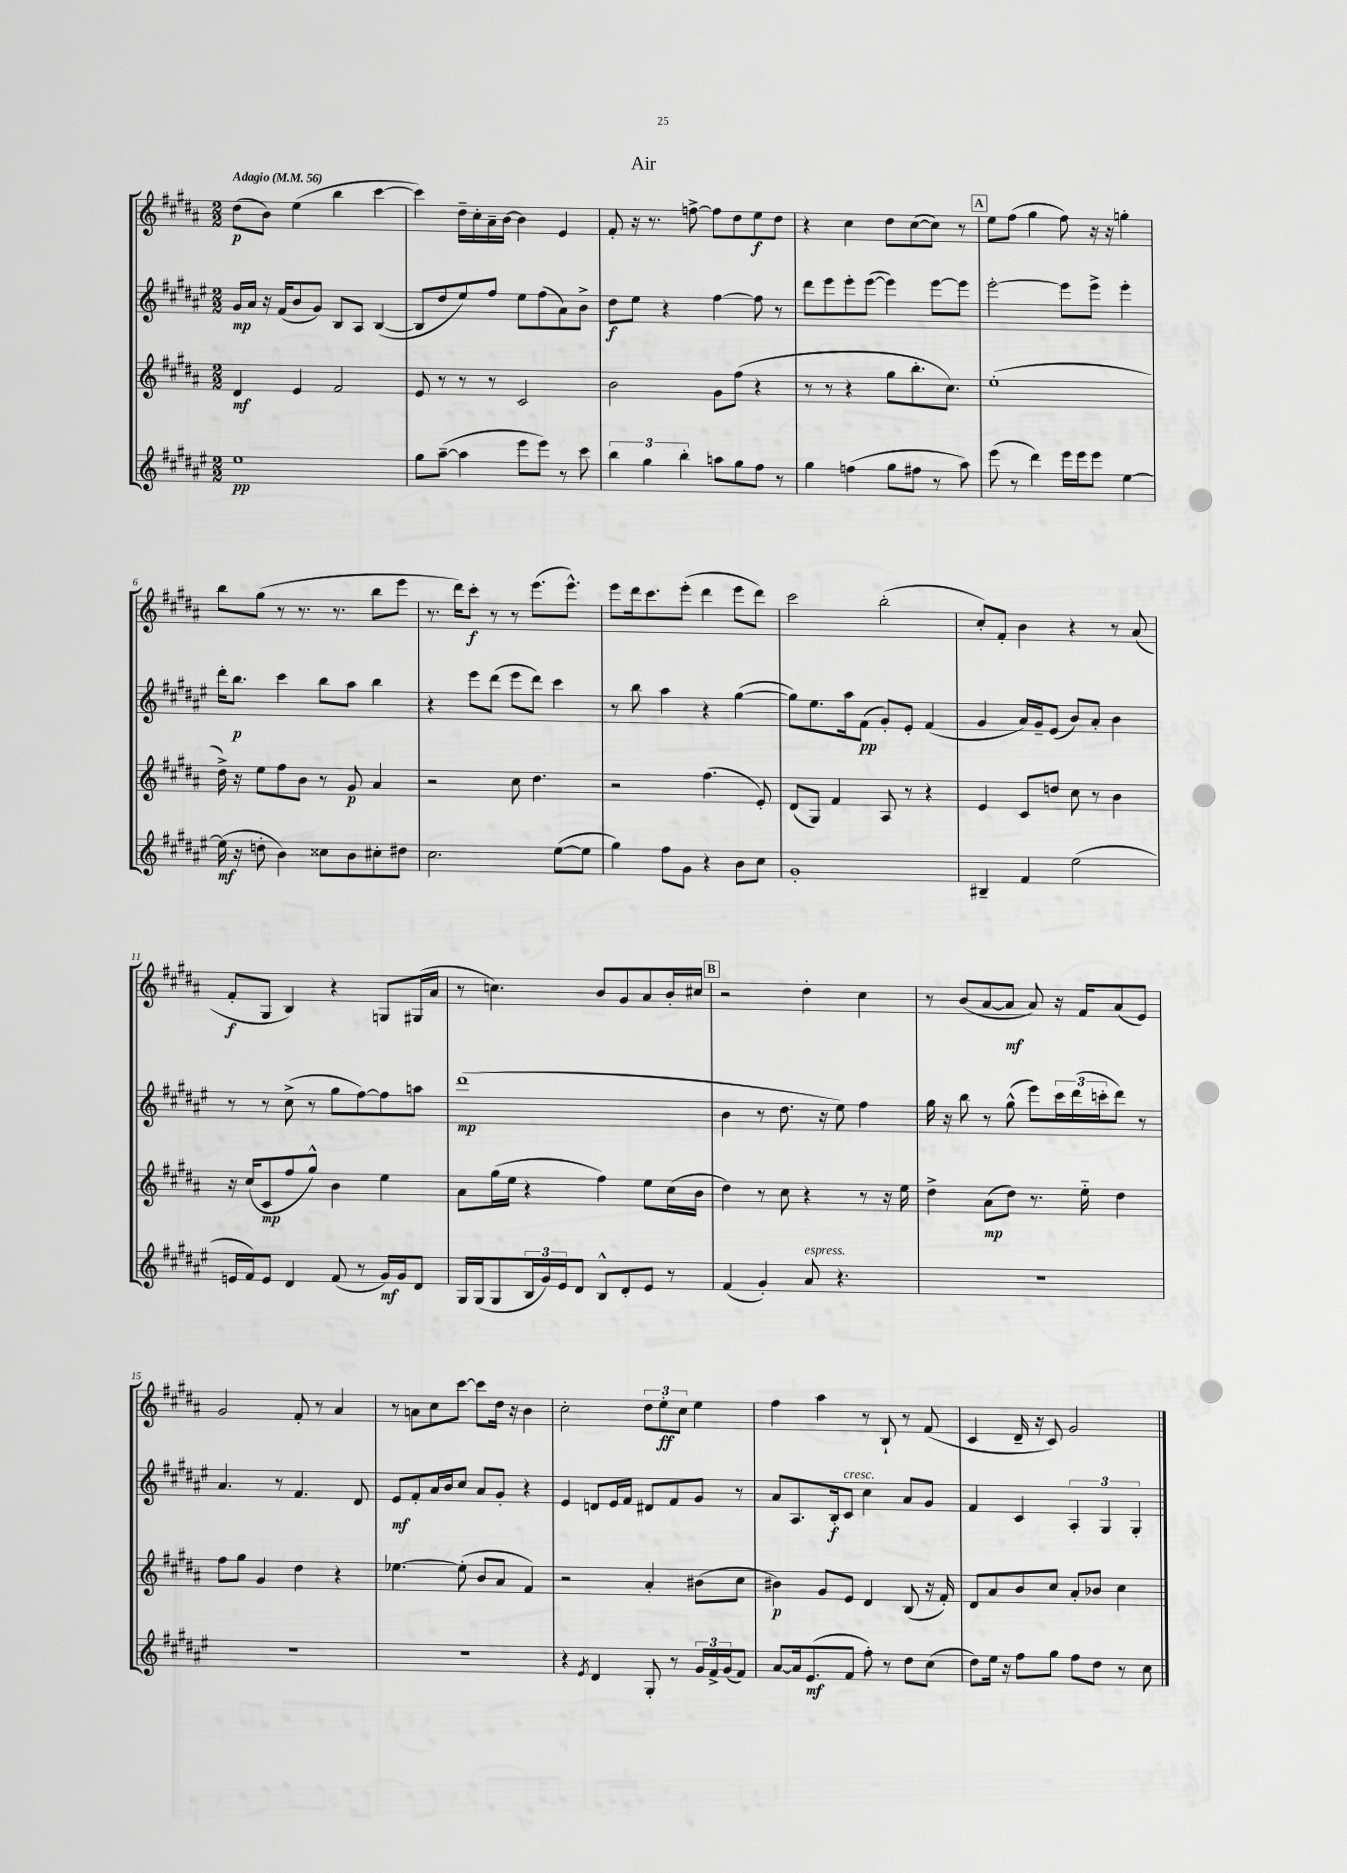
\header { title = "Air" }
<<
\new StaffGroup <<
\new Staff = "s0" {
    \clef treble \key b \major \numericTimeSignature \time 2/2 \tempo "Adagio" 4 = 56
    dis''8\p( b'8) e''4( b''4 cis'''4~ |
    cis'''4) dis''16-- cis''16-. ais'16-- b'16~ b'4 e'4 |
    fis'8-. r16 r8. f''8~-> f''8 dis''8 e''8\f dis''8 |
    r4 cis''4 dis''8 cis''8~( cis''8) r8 |
    \mark \markup { \box "A" } e''8 fis''8( gis''4 fis''8) r16 r16 g''4-. |
    b''8 gis''8( r8 r8. r8. b''8 e'''8 |
    r8. dis'''16) cis'''8-.\f r8 r8 e'''8.( e'''8.-^) |
    e'''8 dis'''16 cis'''8. e'''8-.( dis'''4 e'''8 dis'''8) |
    cis'''2 b''2-.( |
    cis''8-.) fis'8-. b'4 r4 r8 ais'8( |
    fis'8-.\f gis8 b4) r4 g8 gis16( ais'16 |
    r8 c''4.) b'8 gis'8 ais'8 b'16-. cis''16 |
    \mark \markup { \box "B" } r2 dis''4-. cis''4 |
    r8 b'8( ais'8~ ais'8\mf ais'8) r16 fis'16 ais'8( e'8) |
    gis'2 fis'8-. r8 ais'4 |
    r8 a'8 cis''8 cis'''8~ cis'''8 dis''16 r16 b'4 |
    cis''2-. \tuplet 3/2 { dis''8 e''8-.\ff cis''8 } e''4 |
    fis''4 ais''4 r8 b8-! r8 fis'8( |
    cis'4 dis'16-- r16 cis'8) gis'2 \bar "|." |
}
\new Staff = "s1" {
    \clef treble \key fis \major \numericTimeSignature \time 2/2
    gis'16\mp ais'16 r16 fis'16( b'8 gis'8) b8 ais8 b4~( |
    b8 dis''8 eis''8) fis''8 eis''8 fis''8( ais'8) b'8-> |
    dis''8\f eis''8 r4 fis''4~ fis''8 r8 |
    dis'''8 eis'''8 eis'''8-. eis'''8~( eis'''4) eis'''8~ eis'''8 |
    \mark \markup { \box "A" } eis'''2~-. eis'''8 eis'''8-> eis'''4-. |
    dis'''16-. b''8.\p cis'''4 b''8 ais''8 b''4 |
    r4 eis'''8 dis'''8( eis'''8 dis'''8) cis'''4 |
    r8 b''8 ais''4 r4 gis''4~( |
    gis''8) eis''8. ais''16 fis'8\pp( gis'8-.) eis'8-. fis'4( |
    gis'4 ais'16) gis'16-- eis'8( b'8) ais'8-. b'4 |
    r8 r8 cis''8->( r8 gis''8 fis''8~) fis''8 a''8 |
    dis'''1\mp( |
    \mark \markup { \box "B" } b'4 r8 dis''8. r16 eis''8) fis''4 |
    gis''16 r16 b''8 r8 gis''8-^( eis'''8) \tuplet 3/2 { cis'''16 dis'''16( c'''16-. } dis'''8) r8 |
    ais'4. r8 fis'4. dis'8 |
    eis'8\mf fis'8-. ais'16 b'16 cis''8 ais'8 gis'8-. r4 |
    eis'4 d'8 eis'16 fis'16 dis'8 fis'8 gis'8 r8 |
    ais'8 ais8. b16-.\f cis'8^\markup { \italic "cresc." } cis''4 ais'8 gis'8 |
    fis'4 cis'4 \tuplet 3/2 { ais4-. gis4 gis4-. } \bar "|." |
}
\new Staff = "s2" {
    \clef treble \key b \major \numericTimeSignature \time 2/2
    dis'4\mf e'4 fis'2 |
    e'8 r8 r8 r8 cis'2 |
    b'2 gis'8 fis''8( r4 |
    r8 r8 r4 gis''8 b''8.-. cis''8.) |
    \mark \markup { \box "A" } e''1-.( |
    dis''16->) r16 e''8 fis''8 b'8 r8 gis'8\p ais'4 |
    r2 cis''8 dis''4. |
    r2 fis''4.( e'8-.) |
    dis'8( gis8) fis'4 ais8 r8 r4 |
    e'4 cis'8 d''8 cis''8 r8 b'4 |
    r16 cis''16( cis'8\mp fis''8 gis''8-^) b'4 e''4 |
    ais'8 gis''16( e''16 r4 fis''4) e''8 cis''16( b'16 |
    \mark \markup { \box "B" } dis''4) r8 cis''8 r4 r8 r16 e''16 |
    dis''4-> ais'8\mp( dis''8) r8. e''16-_ dis''4 |
    fis''8 gis''8 gis'4 dis''4 r4 |
    ees''4.~ ees''8-.( b'8 ais'8 fis'4) |
    r2 ais'4-. bis'8( cis''8 |
    bis'4\p) gis'8 e'8 dis'4 b8( r16 fis'16-.) |
    dis'8 ais'8 b'8 cis''8 ais'8-. bes'8 cis''4 \bar "|." |
}
\new Staff = "s3" {
    \clef treble \key fis \major \numericTimeSignature \time 2/2
    eis''1\pp |
    gis''8 ais''8~--( ais''4 eis'''8 eis'''8) r8 cis'''8 |
    \tuplet 3/2 { b''4 gis''4 b''4-. } a''8 gis''8 fis''8 r8 |
    gis''4 f''4( gis''8 fis''8 r8 ais''8) |
    \mark \markup { \box "A" } eis'''8( r8 dis'''4) eis'''16 eis'''16 eis'''8 eis''4~ |
    eis''16\mf( r16 d''8-. b'4) cisis''8 b'8 cis''8-. dis''8 |
    cis''2. eis''8~( eis''8 |
    gis''4) fis''8 gis'8 r4 b'8 cis''8 |
    gis'1-. |
    bis4-- fis'4 eis''2( |
    e'16 fis'16) e'8 dis'4 fis'8( r8 gis'16\mf) gis'16 dis'8 |
    gis16 gis16( gis8 \tuplet 3/2 { b16 gis'16) eis'16 } dis'8 b8-^ dis'8-. eis'8 r8 |
    \mark \markup { \box "B" } fis'4( gis'4-.) ais'8^\markup { \italic "espress." } r4. |
    R1 |
    R1 |
    R1 |
    r4 \acciaccatura { eis'8 } dis'4 gis8-. r8 \tuplet 3/2 { gis'16 fis'16-> gis'16( } fis'8) |
    ais'8~ ais'16 eis'8.\mf( fis'8 fis''8-.) r8 dis''8 cis''8( |
    dis''8) eis''16 r16 fis''8 gis''8 fis''8 dis''8 r8 cis''8 \bar "|." |
}
>>
>>
